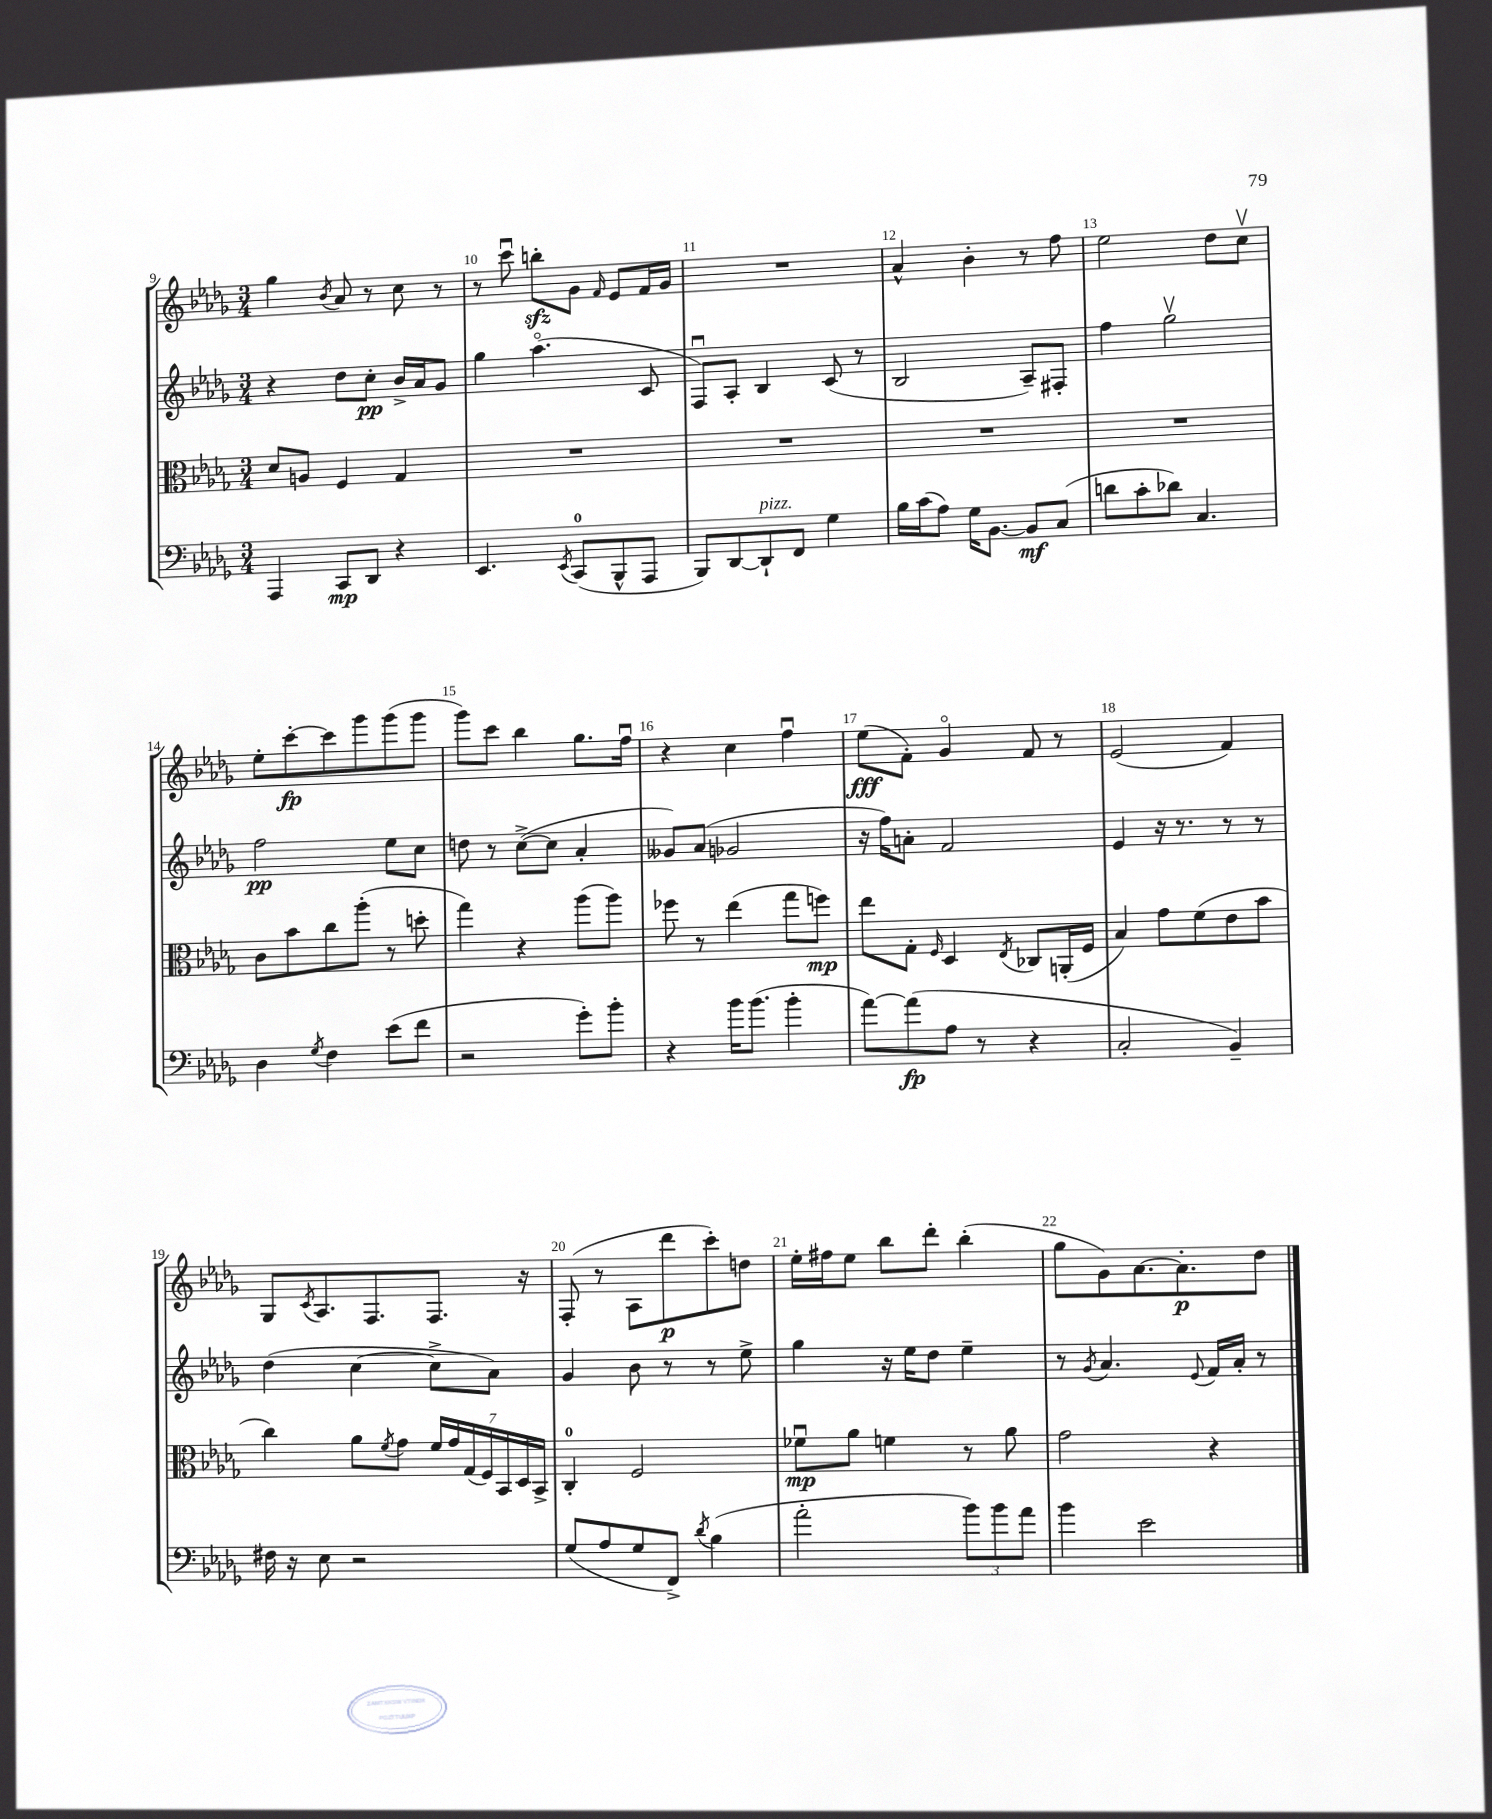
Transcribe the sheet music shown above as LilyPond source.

<<
\new StaffGroup <<
\new Staff = "s0" {
    \clef treble \key des \major \numericTimeSignature \time 3/4
    ges''4 \acciaccatura { bes'8 } aes'8 r8 c''8 r8 |
    r8 c'''8\downbow b''8-.\sfz ges'8 \grace { f'16 } ees'8 f'16 ges'16 |
    R2. |
    aes'4-^ bes'4-. r8 f''8 |
    ees''2 des''8 c''8\upbow |
    ees''8-. c'''8~-.\fp c'''8 ges'''8 ges'''8( ges'''8 |
    ges'''8) c'''8 bes''4 ges''8. f''16\downbow |
    r4 c''4 f''4\downbow |
    ees''8\fff( f'8-.) ges'4\flageolet f'8 r8 |
    ees'2( f'4) |
    ges8 \acciaccatura { c'8 } aes8. f8. f8. r16 |
    f8-.( r8 aes8 des'''8\p c'''8-.) d''8 |
    ees''16-. fis''16 ees''8 bes''8 des'''8-. bes''4-.( |
    ges''8 ges'8) aes'8.~ aes'8.-.\p des''8 \bar "|." |
}
\new Staff = "s1" {
    \clef treble \key des \major \numericTimeSignature \time 3/4
    r4 des''8 c''8-.\pp bes'16-> aes'16 ges'8 |
    ges''4 aes''4.\flageolet( c'8 |
    f8\downbow) aes8-. bes4 c'8( r8 |
    bes2 aes8--) fis8-. |
    f''4 ges''2\upbow |
    f''2\pp ees''8 c''8 |
    d''8 r8 c''8~->( c''8 aes'4-. |
    geses'8) aes'8( ges'2 |
    r16 f''16) a'8-. f'2 |
    ees'4 r16 r8. r8 r8 |
    des''4( c''4~ c''8-> aes'8) |
    ges'4 bes'8 r8 r8 ees''8-> |
    ges''4 r16 ees''16 des''8 ees''4-- |
    r8 \acciaccatura { ges'8 } aes'4. \appoggiatura { ees'8 } f'16 aes'16-. r8 \bar "|." |
}
\new Staff = "s2" {
    \clef alto \key des \major \numericTimeSignature \time 3/4
    des'8 a8 f4 ges4 |
    R2. |
    R2. |
    R2. |
    R2. |
    c'8 bes'8 c''8 aes''8-.( r8 d''8-. |
    ges''4) r4 aes''8( aes''8) |
    fes''8 r8 ees''4( ges''8 f''8\mp) |
    ees''8 ges8-. \grace { f16 } des4 \acciaccatura { ees8 } ces8 a,16-.( f16 |
    bes4) ges'8 f'8( ees'8 bes'8 |
    c''4) aes'8 \acciaccatura { f'8 } ges'8 \tuplet 7/4 { f'16 ges'16 ges16( f16) bes,16 des16 bes,16-> } |
    c4-0-. f2 |
    fes'8\downbow\mp aes'8 f'4 r8 aes'8 |
    ges'2 r4 \bar "|." |
}
\new Staff = "s3" {
    \clef bass \key des \major \numericTimeSignature \time 3/4
    aes,,4 c,8\mp des,8 r4 |
    ees,4. \acciaccatura { ees,8 } c,8-0( bes,,8-^ aes,,8 |
    bes,,8) des,8~ des,8-!^\markup { \italic "pizz." } f,8 ges4 |
    bes16 c'16( aes8) ges16 bes,8.~ bes,8\mf c8( |
    d'8 c'8-. des'8) c4. |
    des4 \acciaccatura { ges8 } f4 ees'8( f'8 |
    r2 ges'8-.) bes'8-. |
    r4 bes'16 bes'8.( bes'4-. |
    aes'8~) aes'8\fp( aes8 r8 r4 |
    c2-. bes,4--) |
    fis16 r16 ees8 r2 |
    ges8( aes8 ges8 f,8->) \acciaccatura { des'8 } bes4( |
    aes'2-. \tuplet 3/2 { bes'8) bes'8 aes'8 } |
    bes'4 ees'2 \bar "|." |
}
>>
>>
\layout { \context { \Score currentBarNumber = #9 \override BarNumber.break-visibility = ##(#f #t #t) barNumberVisibility = #all-bar-numbers-visible } }
